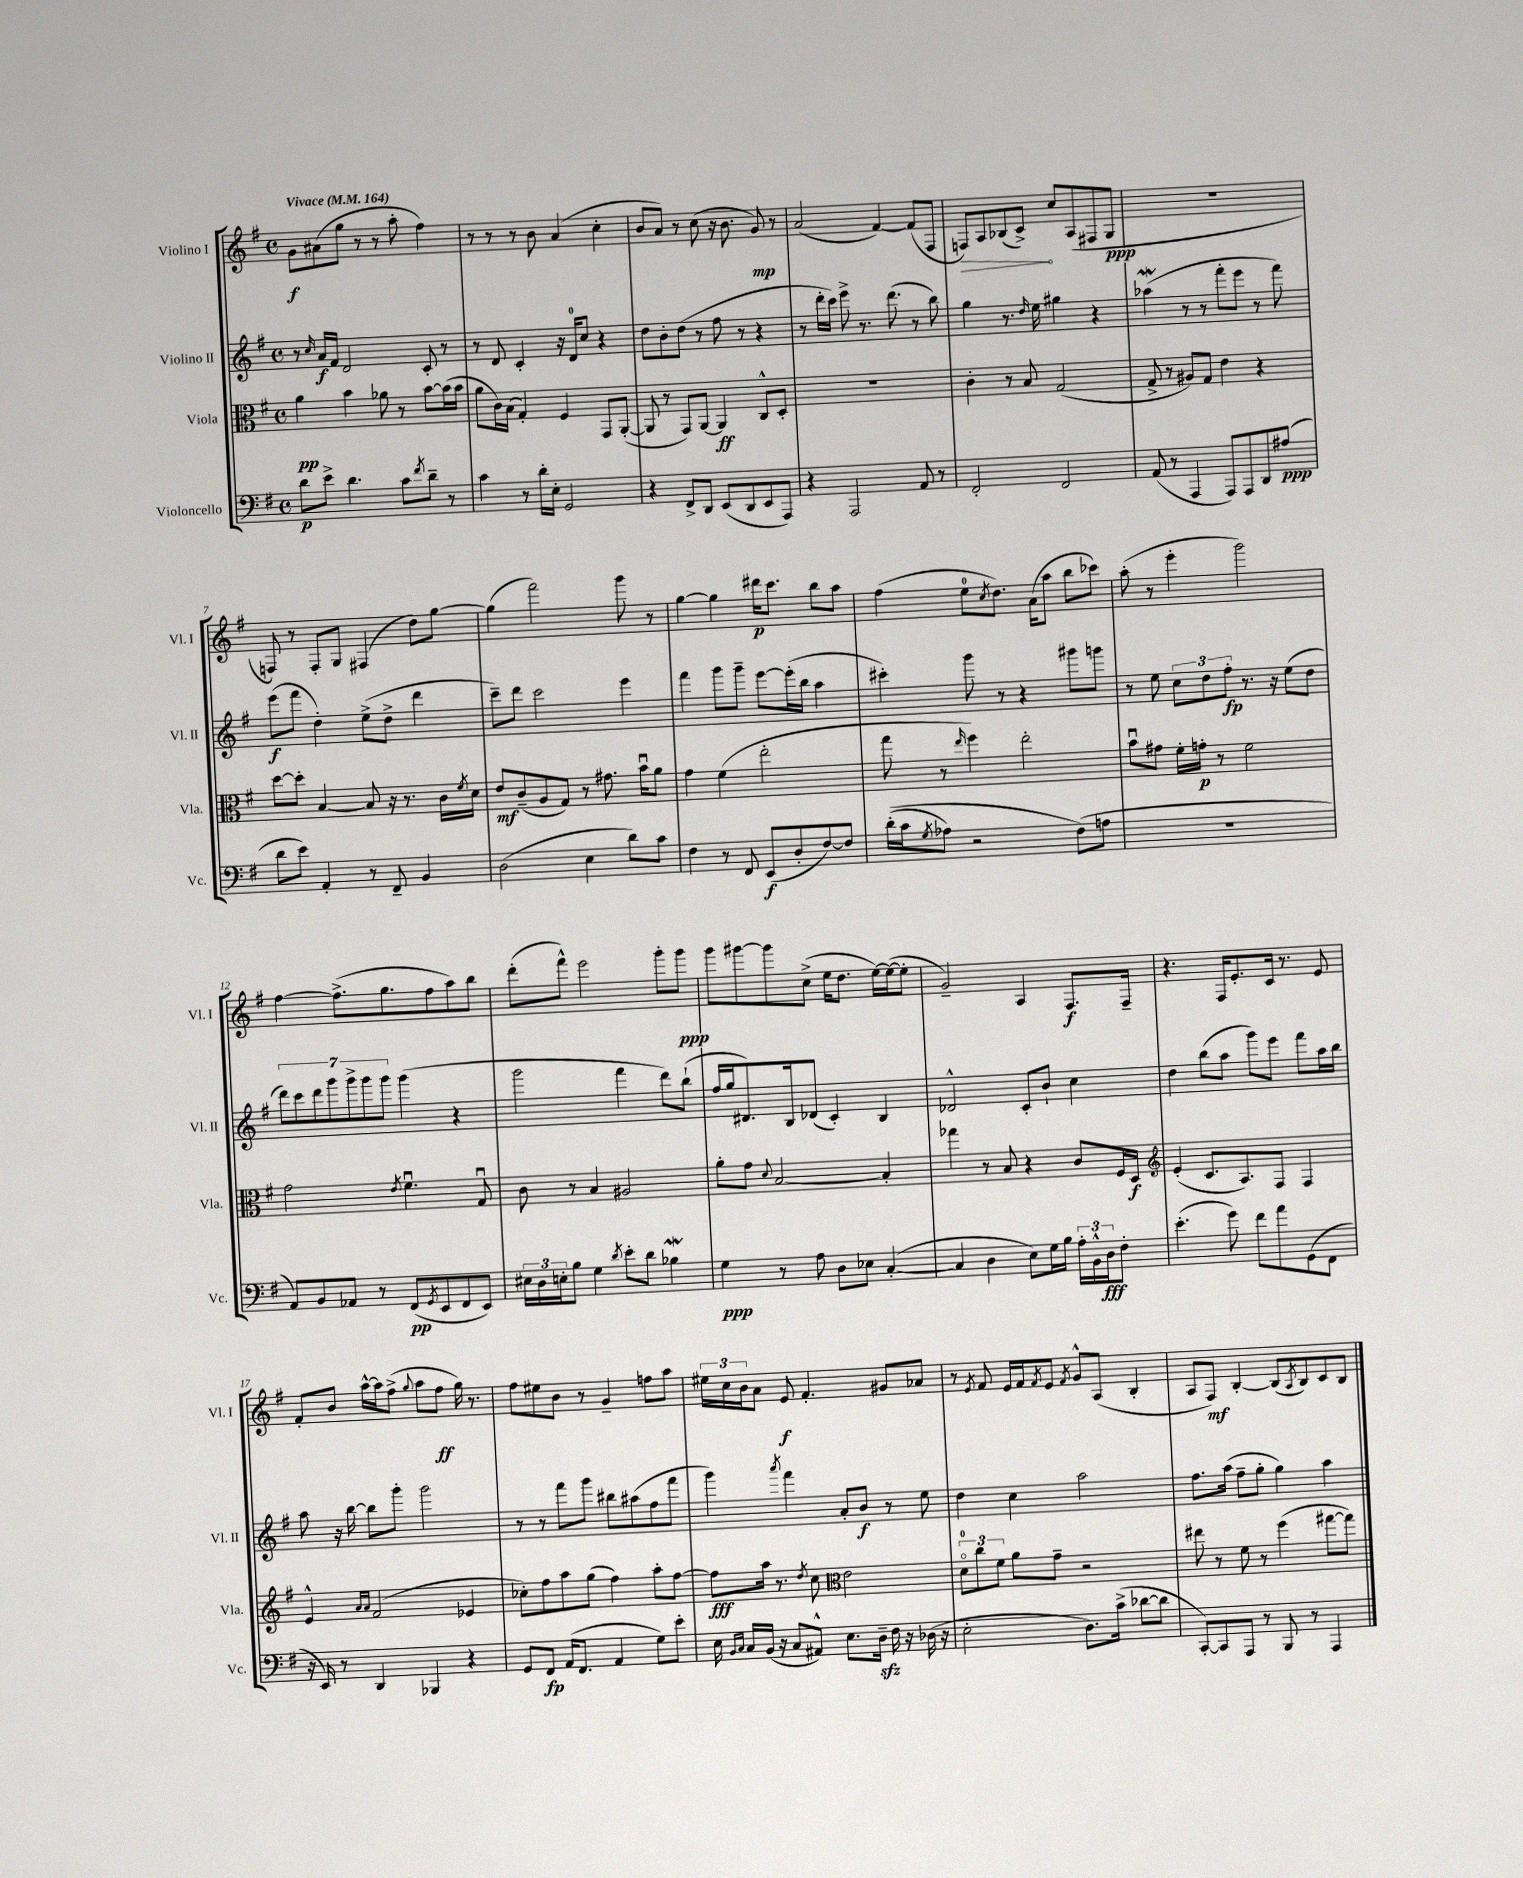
<<
\new StaffGroup <<
\new Staff = "s0" \with { instrumentName = "Violino I" shortInstrumentName = "Vl. I" } {
    \clef treble \key g \major \defaultTimeSignature \time 4/4 \tempo "Vivace" 4 = 164
    g'8\f ais'8( g''8 r8 r8 a''8-. fis''4) |
    r8 r8 r8 b'8 a'4( c''4-. |
    b'8 a'8) r8 c''8( r16 b'8. g'8\mp) r8 |
    a'2( fis'4~) fis'8( fis8 |
    \once \override Hairpin.circled-tip = ##t f8\>) a8 bes8( c'8->\!) c''8 a8( fis8 g8\ppp |
    R1 |
    f8) r8 f8-. g8 fis4( d''8) g''8~ |
    g''4( fis'''2) g'''8 r8 |
    g''4~ g''4 dis'''16\p c'''8. b''8 a''8 |
    fis''4( e''8-0 \acciaccatura { c''8 } d''8.) a'16( a''8 b''8 ces'''8) |
    a''8-.( r8 e'''4-. g'''2) |
    fis''4~ fis''8.->( g''8. fis''8 a''8) b''8 |
    d'''8-.( fis'''8-^) e'''2 g'''8-. g'''8\ppp |
    g'''8 gis'''8~ gis'''8 c''8->( e''16 d''8. e''16~) e''16~( e''8-. |
    g'2--) a4 fis8.\f fis16-- |
    r4. fis16 e'8.-. c'16 r8. e'8 |
    fis'8-. b'8 a''16~-^ a''16 fis''8->( \appoggiatura { g''8 } a''8 fis''8\ff g''16) r8. |
    fis''8 eis''8 b'8 r8 g'4-- f''8 a''8 |
    \tuplet 3/2 { eis''16 c''16 b'16 } a'8 e'8\f fis'4.-. gis'8 aes'8 |
    r8 \acciaccatura { e'8 } fis'8 e'16 fis'16 \acciaccatura { fis'8 } e'8 \acciaccatura { fis'8 } g'8-^ a8( b4-. |
    a8 fis8\mf) b4~-. b8( \acciaccatura { a8 } b8) c'8 b8 \bar "|." |
}
\new Staff = "s1" \with { instrumentName = "Violino II" shortInstrumentName = "Vl. II" } {
    \clef treble \key g \major \defaultTimeSignature \time 4/4
    r8 \grace { c''16 } a'16\f fis'16 d'2 c'8-. r8 |
    r8 d'8 c'4-. r16 d'16-0 c''8 r4 |
    d''8 b'8-. d''8( r8 fis''8 r8 r4 |
    r8 d'''16-. c'''16) e'''8-> r8. d'''8.( r8 b''8) |
    g''4 r8. \grace { d''16 } e''16 gis''4 r4 |
    aes''4\mordent( r8 r8 fis'''8-. e'''8 r8 fis'''8) |
    e'''8\f( fis'''8 d''4-.) e''8->( d''8-> d'''4 |
    c'''8--) d'''8 c'''2 e'''4 |
    fis'''4 g'''8 g'''8-- e'''8~ e'''16-.( b''16 a''4 |
    cis'''4-.) g'''8 r8 r4 gis'''8 g'''8 |
    r8 e''8 \tuplet 3/2 { c''8 d''8 fis''8-.\fp } r8. r16 e''8( d''8 |
    \tuplet 7/4 { d'''8) c'''8 d'''8 g'''8 g'''8-> g'''8 g'''8 } g'''4( r4 |
    g'''2 fis'''4 d'''8) b''8-!( |
    fis''16 g''16 dis'8.) b16 des'8( c'4-.) b4 |
    des'2-^ c'8-. b'8-! c''4 |
    d''4 b''8( a''8 g'''8) e'''8 fis'''8 a''16 b''16 |
    a''8 r16 b''16~ b''8 g'''8-. g'''2 |
    r8 r8 fis'''8 g'''8 bis''8 ais''8( fis''8 fis'''8 |
    g'''4) \acciaccatura { a'''8 } fis'''4 a'8-. b'8\f r8 e''8 |
    d''4 c''4 a''2 |
    fis''8. a''16( fis''8-- g''8-. g''4) a''4 \bar "|." |
}
\new Staff = "s2" \with { instrumentName = "Viola" shortInstrumentName = "Vla." } {
    \clef alto \key g \major \defaultTimeSignature \time 4/4
    a'4\pp b'4 aes'8 r8 b'8~ b'16( b'16 |
    a'8 c'16) b16( g4-.) fis4 g,8 a,8~-.( |
    a,8 r8 g,8) a,8~ a,4\ff c8-^ d8-. |
    R1 |
    c'4-. r8 b8 g2( |
    g8-> r8 ais8) g8 e'4 r4 |
    d''8~ d''8-. b4~ b8 r16 r8. c'16 \acciaccatura { fis'8 } d'16 |
    e'8\mf c'8--( a8 g8) r8 gis'8. b'16\downbow a'8 |
    g'4 fis'4( e''2-. |
    g''8 r8 \grace { e''16 } fis''4) e''2-. |
    b'8\downbow gis'8 fis'16-. g'16-.\p r8 fis'2 |
    g'2 \acciaccatura { e'8 } fis'4.\downbow g8\downbow |
    c'8 r8 b4 ais2 |
    a'8-. g'8 \appoggiatura { d'8 } b2~ b4-. |
    ges''4 r8 b8 r4 c'8 fis16 d16\f |
    \clef treble e'4-.( c'8. a8.) fis8 fis4 |
    e'4-^ \grace { a'16 a'16 } fis'2( ees'4 |
    ces''8-.) fis''8 a''8 g''8( fis''4) a''8-. fis''8~ |
    fis''8\fff a''16 r8. \acciaccatura { d''8 } c''8 \clef alto e'2 |
    \tuplet 3/2 { d'8-0\flageolet c''8 fis'8 } a'8 g'8-- r2 |
    eis''8 r8 fis'8 r8 fis''4( gis''8~ gis''8) \bar "|." |
}
\new Staff = "s3" \with { instrumentName = "Violoncello" shortInstrumentName = "Vc." } {
    \clef bass \key g \major \defaultTimeSignature \time 4/4
    d'8\p e'8-> d'4. c'8 \acciaccatura { fis'8 } d'8-- r8 |
    c'4 r8 d'16-. e16-. g,2 |
    r4 fis,8-> d,8 e,8( d,8 e,8 a,,8) |
    r4 a,,2 a,8 r8 |
    fis,2-. fis,2 |
    a,8( r8 a,,4 a,,8) a,,8 d,8 ais8\ppp( |
    d'8 e'8) a,4-. r8 fis,8-- b,4 |
    d2( e4 d'8) c'8 |
    fis4 r8 fis,8 e,8\f( d8-. fis8~) fis8 |
    d'16-.(\( c'16 \acciaccatura { g8 } aes8) r2 fis8(\) a8 |
    R1 |
    a,8) b,8 aes,8 r8 fis,8\pp( \acciaccatura { g,8 } e,8 fis,8 e,8) |
    \tuplet 3/2 { eis16 d16 e16-. } b8 g4 \acciaccatura { d'8 } e'8-. d'8 bes4\mordent |
    g4\ppp r8 a8 d8 ees8 c4~-.( |
    c4 d4 e8) g16 b16 \tuplet 3/2 { a16-. b,16-^ d16\fff } fis8-. |
    e'4.-.( g'8) fis'8 a'8 g,8( fis,8 |
    r16 e,16) r8 d,4 bes,,4 r4 |
    g,8 fis,8\fp a,16( fis,8. a,4 g8) e'8-. |
    e16 \grace { b,16 c16 } c16 b,16( r16 c8 ais,8-^) e8. d16--\sfz fis16 r16 des16( r16 |
    e2-. d8.) c'16->( des'8~ des'8 |
    c,8~-.) c,8 a,,8 r8 b,,8 r8 a,,4 \bar "|." |
}
>>
>>
